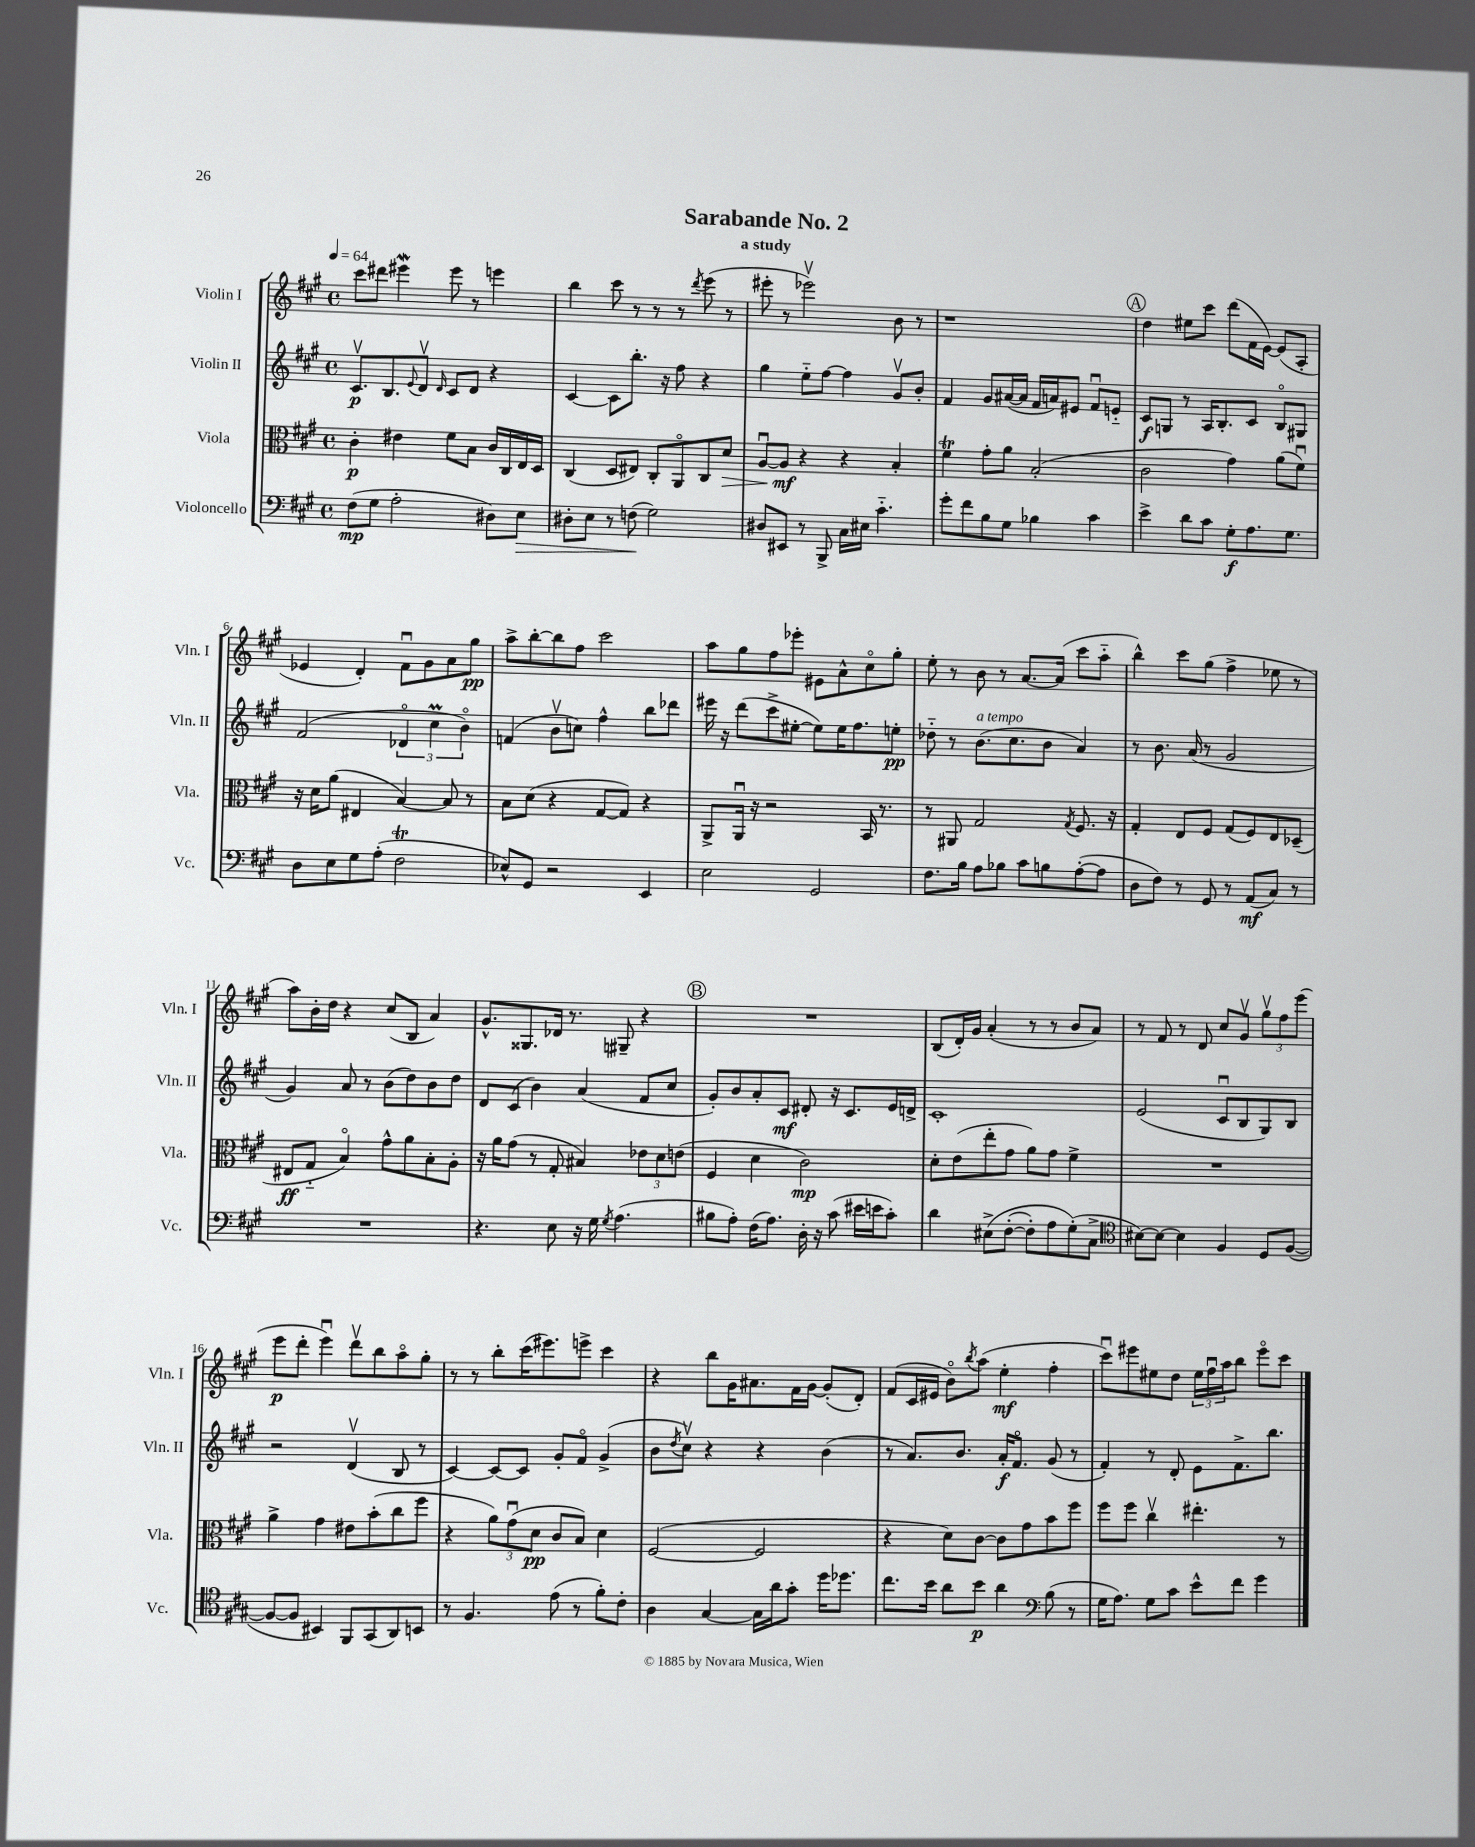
\header { title = "Sarabande No. 2" subtitle = "a study" }
<<
\new StaffGroup <<
\new Staff = "s0" \with { instrumentName = "Violin I" shortInstrumentName = "Vln. I" } {
    \clef treble \key a \major \defaultTimeSignature \time 4/4 \tempo 4 = 64
    cis'''8 dis'''8 eis'''4\mordent eis'''8 r8 e'''4 |
    b''4 cis'''8 r8 r8 r8 \acciaccatura { d'''8 } e'''8( r8 |
    eis'''8-. r8 ees'''2\upbow) b'8 r8 |
    r1 |
    \mark \markup { \circle "A" } d''4 eis''8 cis'''8 d'''8( fis'16 e'16~) e'8( a8-. |
    ees'4 d'4-.) fis'8\downbow gis'8 a'8 gis''8\pp |
    a''8-> b''8~-. b''8 fis''8 cis'''2 |
    a''8 gis''8 fis''8 ees'''8-. eis'8 a'8-^ cis''8\flageolet gis''8-. |
    e''8-. r8 b'8 r8 a'8.~ a'16( cis'''8 a''8-_ |
    b''4-^) cis'''8 gis''8( fis''4-> ees''8 r8 |
    a''8) b'16-. d''16 r4 cis''8( b8 a'4) |
    gis'8.-^ gisis8. des'16 r8. gis8-- r4 |
    \mark \markup { \circle "B" } R1 |
    b8( d'16-.) gis'16 a'4-.( r8 r8 b'8 a'8) |
    r8 fis'8 r8 d'8 cis''8 gis'8\upbow \tuplet 3/2 { gis''8\upbow fis''8 e'''8( } |
    e'''8\p d'''8-. e'''4\downbow) d'''8\upbow b''8 a''8\flageolet gis''8-. |
    r8 r8 b''8-. cis'''16( eis'''8.) e'''8-> cis'''4 |
    r4 b''8 gis'16 ais'8. fis'16 gis'16~ gis'8-.( d'8-.) |
    fis'8( cis'16 eis'16 b'8\flageolet) \acciaccatura { b''8 } a''8( e''4-.\mf fis''4-. |
    cis'''8\downbow) eis'''8 eis''8 d''8 \tuplet 3/2 { eis''16 fis''16\downbow a''16 } b''8 eis'''8\flageolet cis'''8 \bar "|." |
}
\new Staff = "s1" \with { instrumentName = "Violin II" shortInstrumentName = "Vln. II" } {
    \clef treble \key a \major \defaultTimeSignature \time 4/4
    cis'8.\upbow\p b8. \appoggiatura { e'8 } d'8\upbow \grace { d'16 } cis'8 d'8 r4 |
    cis'4~ cis'8 b''8.-. r16 fis''8 r4 |
    gis''4 e''8-_ fis''8~ fis''4 gis'8\upbow b'8-. |
    fis'4 gis'8 ais'16~( ais'16 fis'16 a'16) eis'8 fis'8\downbow e'8-_ |
    \mark \markup { \circle "A" } cis'8\f g8 r8 a16 b8.-. cis'8 b8\flageolet gis8 |
    fis'2( \tuplet 3/2 { des'4\flageolet cis''4\prall b'4\flageolet) } |
    f'4( b'8\upbow c''8) fis''4-^ b''8 des'''8 |
    eis'''16 r16 d'''8( cis'''8-> eis''8~-. eis''8) eis''16 fis''8. e''8-.\pp |
    des''8-_ r8 b'8.^\markup { \italic "a tempo" }( cis''8. b'8 a'4) |
    r8 b'8. a'16( r8 gis'2 |
    gis'4) a'8 r8 b'8( d''8) b'8 d''8 |
    d'8 cis'8( b'4) a'4( fis'8 cis''8 |
    \mark \markup { \circle "B" } gis'8-.) b'8 a'8-. cis'8\mf dis'8-. r16 cis'8. e'16 d'16-> |
    cis'1-. |
    e'2( cis'8\downbow b8 gis8) b8 |
    r2 d'4\upbow( b8 r8 |
    cis'4~) cis'8~ cis'8 gis'8-. fis'8\flageolet gis'4->( |
    b'8 \acciaccatura { d''8 } cis''8\upbow) r4 r4 b'4( |
    r8 a'8.) b'8. a'16-.\f fis'8.\flageolet gis'8( r8 |
    fis'4-.) r8 d'8-. e'8 fis'8.-> b''8. \bar "|." |
}
\new Staff = "s2" \with { instrumentName = "Viola" shortInstrumentName = "Vla." } {
    \clef alto \key a \major \defaultTimeSignature \time 4/4
    cis'4-.\p eis'4 fis'8 b8 cis'16 cis16 e16 d16 |
    cis4( d8 eis8) cis8-. a,8\flageolet cis8 d'8\> |
    a8~\downbow a8\mf\! r4 r4 b4-. |
    fis'4\trill gis'8-. a'8 b2-.( |
    \mark \markup { \circle "A" } cis'2 gis'4) a'8( fis'8\downbow) |
    r16 d'16 a'8( eis4 b4~) b8 r8 |
    b8 d'8( r4 gis8~ gis8) r4 |
    a,8-> a,16\downbow r16 r2 b,16 r8. |
    r8 ais,8 gis2 \acciaccatura { gis8 } fis8. r16 |
    gis4-. e8 fis8 gis8( fis8) e8 des8--( |
    eis8\ff gis8-_ b4\flageolet) gis'8-^ a'8 b8-. a8-. |
    r16 a'16 gis'8( r8 gis8-. bis4) \tuplet 3/2 { ees'8 d'8 e'8( } |
    \mark \markup { \circle "B" } fis4 d'4 cis'2\mp) |
    d'8-. e'8( e''8-. gis'8 a'8) gis'8 fis'4-> |
    R1 |
    a'4-> gis'4 eis'8 b'8-.( cis''8 fis''8 |
    r4 \tuplet 3/2 { a'8) gis'8\downbow( d'8\pp } cis'8 b8) d'4 |
    fis2~( fis2 |
    r4 d'8) cis'8~ cis'8 gis'8 b'8 fis''8 |
    fis''8 fis''8 cis''4\upbow eis''4.-. r8 \bar "|." |
}
\new Staff = "s3" \with { instrumentName = "Violoncello" shortInstrumentName = "Vc." } {
    \clef bass \key a \major \defaultTimeSignature \time 4/4
    fis8\mp( gis8 a2-. dis8) e8\> |
    dis8-. e8 r8 f8\!( gis2) |
    dis8 eis,8 r8 b,,8-> cis16 eis16 cis'4.-_ |
    gis'8-. fis'8 b8 gis8 bes4 cis'4 |
    \mark \markup { \circle "A" } e'4-> d'8 cis'8 gis8-.\f a8. gis8. |
    d8 e8 gis8 a8-.( fis2\trill |
    ees8-^) gis,8 r2 e,4 |
    e2 gis,2 |
    fis8. b16 a8 bes8 cis'8 b8 a8~-.( a8 |
    d8 fis8) r8 gis,8 r8 a,8\mf( cis8) r8 |
    R1 |
    r4. e8 r16 gis16 \acciaccatura { gis8 } a4.( |
    \mark \markup { \circle "B" } bis8 a8-.) fis16( a8.) d16-. r16 cis'8( eis'16 e'16 cis'8-.) |
    d'4 eis8->\( fis8~-.( fis8-.) a8 gis8-.(\) cis8-> |
    \clef tenor bis8~) bis8~ bis4 fis4 d8 fis8~( |
    fis8~ fis8 bis,4) fis,8 gis,8( a,8) b,8 |
    r8 fis4. e'8( r8 fis'8-.) cis'8-. |
    a4 gis4~ gis16 a'16 gis'8-. d''16 des''8. |
    cis''8. b'16 a'8 b'8\p a'4 \clef bass b8( r8 |
    gis16 a8.) gis8 cis'8 e'8-^ fis'8 gis'4 \bar "|." |
}
>>
>>
